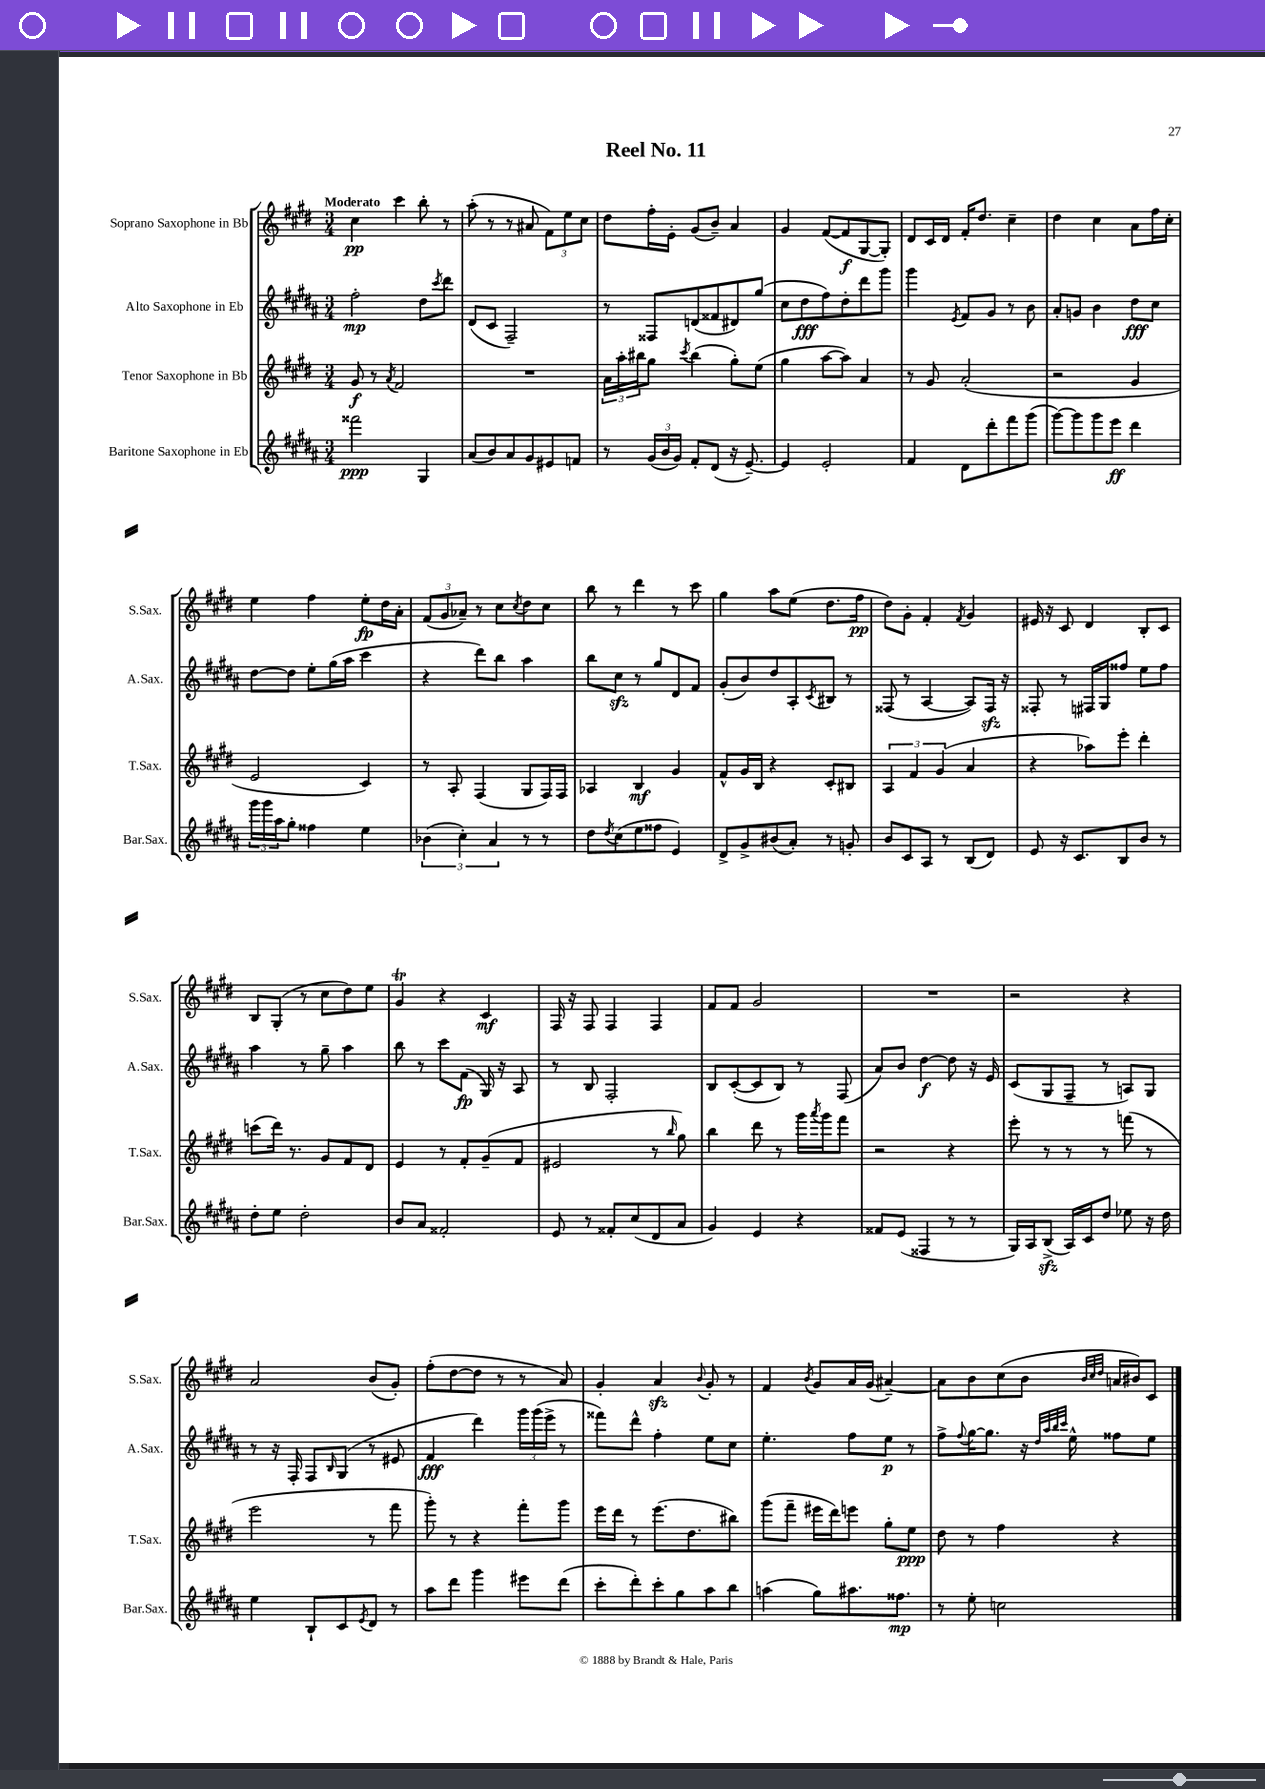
\header { title = "Reel No. 11" }
<<
\new StaffGroup <<
\new Staff = "s0" \with { instrumentName = "Soprano Saxophone in Bb" shortInstrumentName = "S.Sax." } {
    \clef treble \key e \major \numericTimeSignature \time 3/4 \tempo "Moderato"
    cis''4\pp cis'''4 b''8-. r8 |
    a''8-.( r8 r8 ais'8 \tuplet 3/2 { fis'8) e''8 cis''8 } |
    dis''8 fis''16-. e'16-. gis'8( b'8--) a'4 |
    gis'4 fis'8~( fis'8\f gis8~ gis8-.) |
    dis'8 cis'16 dis'16 fis'16-. dis''8. cis''4-- |
    dis''4 cis''4 a'8 fis''16 cis''16-. |
    e''4 fis''4 e''8-.\fp dis''16 a'16-. |
    \tuplet 3/2 { fis'8( gis'8 aes'8--) } r8 cis''8 \acciaccatura { cis''8 } dis''8 cis''8 |
    b''8 r8 dis'''4 r8 cis'''8 |
    gis''4 a''8 e''8( dis''8. fis''16\pp |
    dis''8) gis'8-. fis'4-. \acciaccatura { fis'8 } gis'4 |
    eis'16 r16 cis'8 dis'4 b8-. cis'8 |
    b8 gis8-.( r8 cis''8 dis''8) e''8 |
    gis'4\trill r4 cis'4\mf |
    fis16 r16 fis8 fis4 fis4 |
    fis'8 fis'8 gis'2 |
    R2. |
    r2 r4 |
    a'2 b'8( gis'8-.) |
    fis''8-.( dis''8~ dis''8 r8 r8 a'8) |
    gis'4-. a'4\sfz \appoggiatura { b'8 } gis'8-. r8 |
    fis'4 \acciaccatura { b'8 } gis'8 a'16 gis'16( ais'4~--) |
    ais'8 b'8 cis''8( b'8 \grace { b'32 cis''32 dis''32 } a'16 bis'16) cis'8 \bar "|." |
}
\new Staff = "s1" \with { instrumentName = "Alto Saxophone in Eb" shortInstrumentName = "A.Sax." } {
    \clef treble \key b \major \numericTimeSignature \time 3/4
    fis''2-.\mp dis''8 \acciaccatura { cis'''8 } dis'''8 |
    dis'8( cis'8 fis2--) |
    r8 fisis8 d'8( fisis'8 dis'8) gis''8( |
    cis''8 dis''8\fff fis''8) dis''8-. dis'''8 gis'''8 |
    gis'''4 \acciaccatura { e'8 } fis'8 gis'8 r8 b'8 |
    ais'8-. g'8 b'4 dis''8\fff cis''8 |
    dis''8~ dis''8 e''8-. gis''16( ais''16 cis'''4 |
    r4 dis'''8) b''8 ais''4 |
    b''8 cis''8\sfz r8 gis''8 dis'8 fis'8 |
    gis'8-.( b'8) dis''8 ais8-. \acciaccatura { cis'8 } bis8 r8 |
    fisis8( r8 ais4~ ais8) fisis16\sfz r16 |
    fisis8-. r8 fis16 gis16 fisis''8 e''8 fisis''8 |
    ais''4 r8 gis''8-- ais''4 |
    b''8 r8 cis'''8 fis'8\fp( gis16) r16 ais8 |
    r8 b8 fis2-. |
    b8 cis'8~-.( cis'8 b8) r8 fis8( |
    ais'8) b'8 dis''4~\f dis''8 r16 e'16 |
    cis'8( gis8 fis8-- r8 a8) gis8 |
    r8 r16 fis16-. fis8 \grace { b16 } gis8( r8 eis'8 |
    fis'4\fff dis'''4) \tuplet 3/2 { gis'''16 gis'''16( e'''16-> } r8 |
    fisis'''8) dis'''8-^ fis''4-. e''8 cis''8 |
    e''4.-. fis''8 e''8\p r8 |
    fis''8-> \appoggiatura { fis''8 } gis''16~ gis''8. r16 \grace { dis''32 ais''32 b''32 cis'''32 } e''16-^ fisis''8 e''8 \bar "|." |
}
\new Staff = "s2" \with { instrumentName = "Tenor Saxophone in Bb" shortInstrumentName = "T.Sax." } {
    \clef treble \key e \major \numericTimeSignature \time 3/4
    gis'8\f r8 \acciaccatura { a'8 } fis'2 |
    R2. |
    \tuplet 3/2 { a'16 a''16-. bis''16 } gis''8 \acciaccatura { cis'''8 } bis''4( gis''8-.) e''8( |
    gis''4 a''8~ a''8) a'4 |
    r8 gis'8 a'2-.( |
    r2 gis'4 |
    e'2 cis'4) |
    r8 a8-. fis4( gis8 fis16) fis16 |
    aes4 b4\mf gis'4 |
    fis'8-^ gis'16 b16 r4 cis'8-. bis8 |
    \tuplet 3/2 { a4 fis'4 gis'4( } a'4 |
    r4 aes''8) e'''8-. dis'''4-. |
    c'''8( dis'''16) r8. gis'8 fis'8 dis'8 |
    e'4 r8 fis'8-. gis'8--( fis'8 |
    eis'2 r8 \grace { b''16 } gis''8) |
    b''4 dis'''8 r8 gis'''16 \acciaccatura { a'''8 } gis'''16 fis'''8 |
    r2 r4 |
    e'''8-. r8 r8 r8 f'''8( r8 |
    e'''2 r8 fis'''8 |
    gis'''8-.) r8 r4 fis'''8-. gis'''8 |
    e'''16 dis'''16 r8 e'''8.( dis''8. bis''8) |
    gis'''8( fis'''8-- eis'''16 dis'''16) e'''8 gis''8-. e''8\ppp |
    dis''8 r8 fis''4 r4 \bar "|." |
}
\new Staff = "s3" \with { instrumentName = "Baritone Saxophone in Eb" shortInstrumentName = "Bar.Sax." } {
    \clef treble \key b \major \numericTimeSignature \time 3/4
    fisis'''2\ppp gis4 |
    ais'8( b'8) ais'8 gis'8 eis'8 f'8 |
    r8 \tuplet 3/2 { gis'16( b'16 gis'16) } fis'8-. dis'8( r16 e'8.~--) |
    e'4 e'2-. |
    fis'4 dis'8 dis'''8-. fis'''8 gis'''8( |
    gis'''8~) gis'''8 gis'''8 e'''8\ff dis'''4 |
    \tuplet 3/2 { gis'''16 gis'''16 ais''16 } gis''8-. fisis''4 e''4 |
    \tuplet 3/2 { bes'4( cis''4-.) ais'4 } r8 r8 |
    dis''8 \acciaccatura { dis''8 } cis''8( e''8 fisis''8 e'4) |
    dis'8-> gis'8-> bis'8( ais'8-.) r8 g'8-. |
    b'8 cis'8 ais8 r8 b8( dis'8) |
    e'8 r16 cis'8. b8 b'8 r8 |
    dis''8-. e''8 dis''2-. |
    b'8 ais'8 fisis'2-. |
    e'8 r8 fisis'8-. cis''8( dis'8 ais'8 |
    gis'4) e'4 r4 |
    fisis'8 e'8( fisis4 r8 r8 |
    gis16) ais16 b8->\sfz( ais16) cis'16 dis''8 ees''8 r16 dis''16 |
    e''4 b8-! cis'8 \acciaccatura { e'8 } dis'8 r8 |
    ais''8 dis'''8 gis'''4 eis'''8 dis'''8( |
    cis'''8-. dis'''8-.) cis'''8-. gis''8 ais''8 b''8 |
    a''4( gis''8) ais''8. fisis''8.\mp |
    r8 e''8-. c''2 \bar "|." |
}
>>
>>
\layout { \context { \Score \remove "Bar_number_engraver" } }
